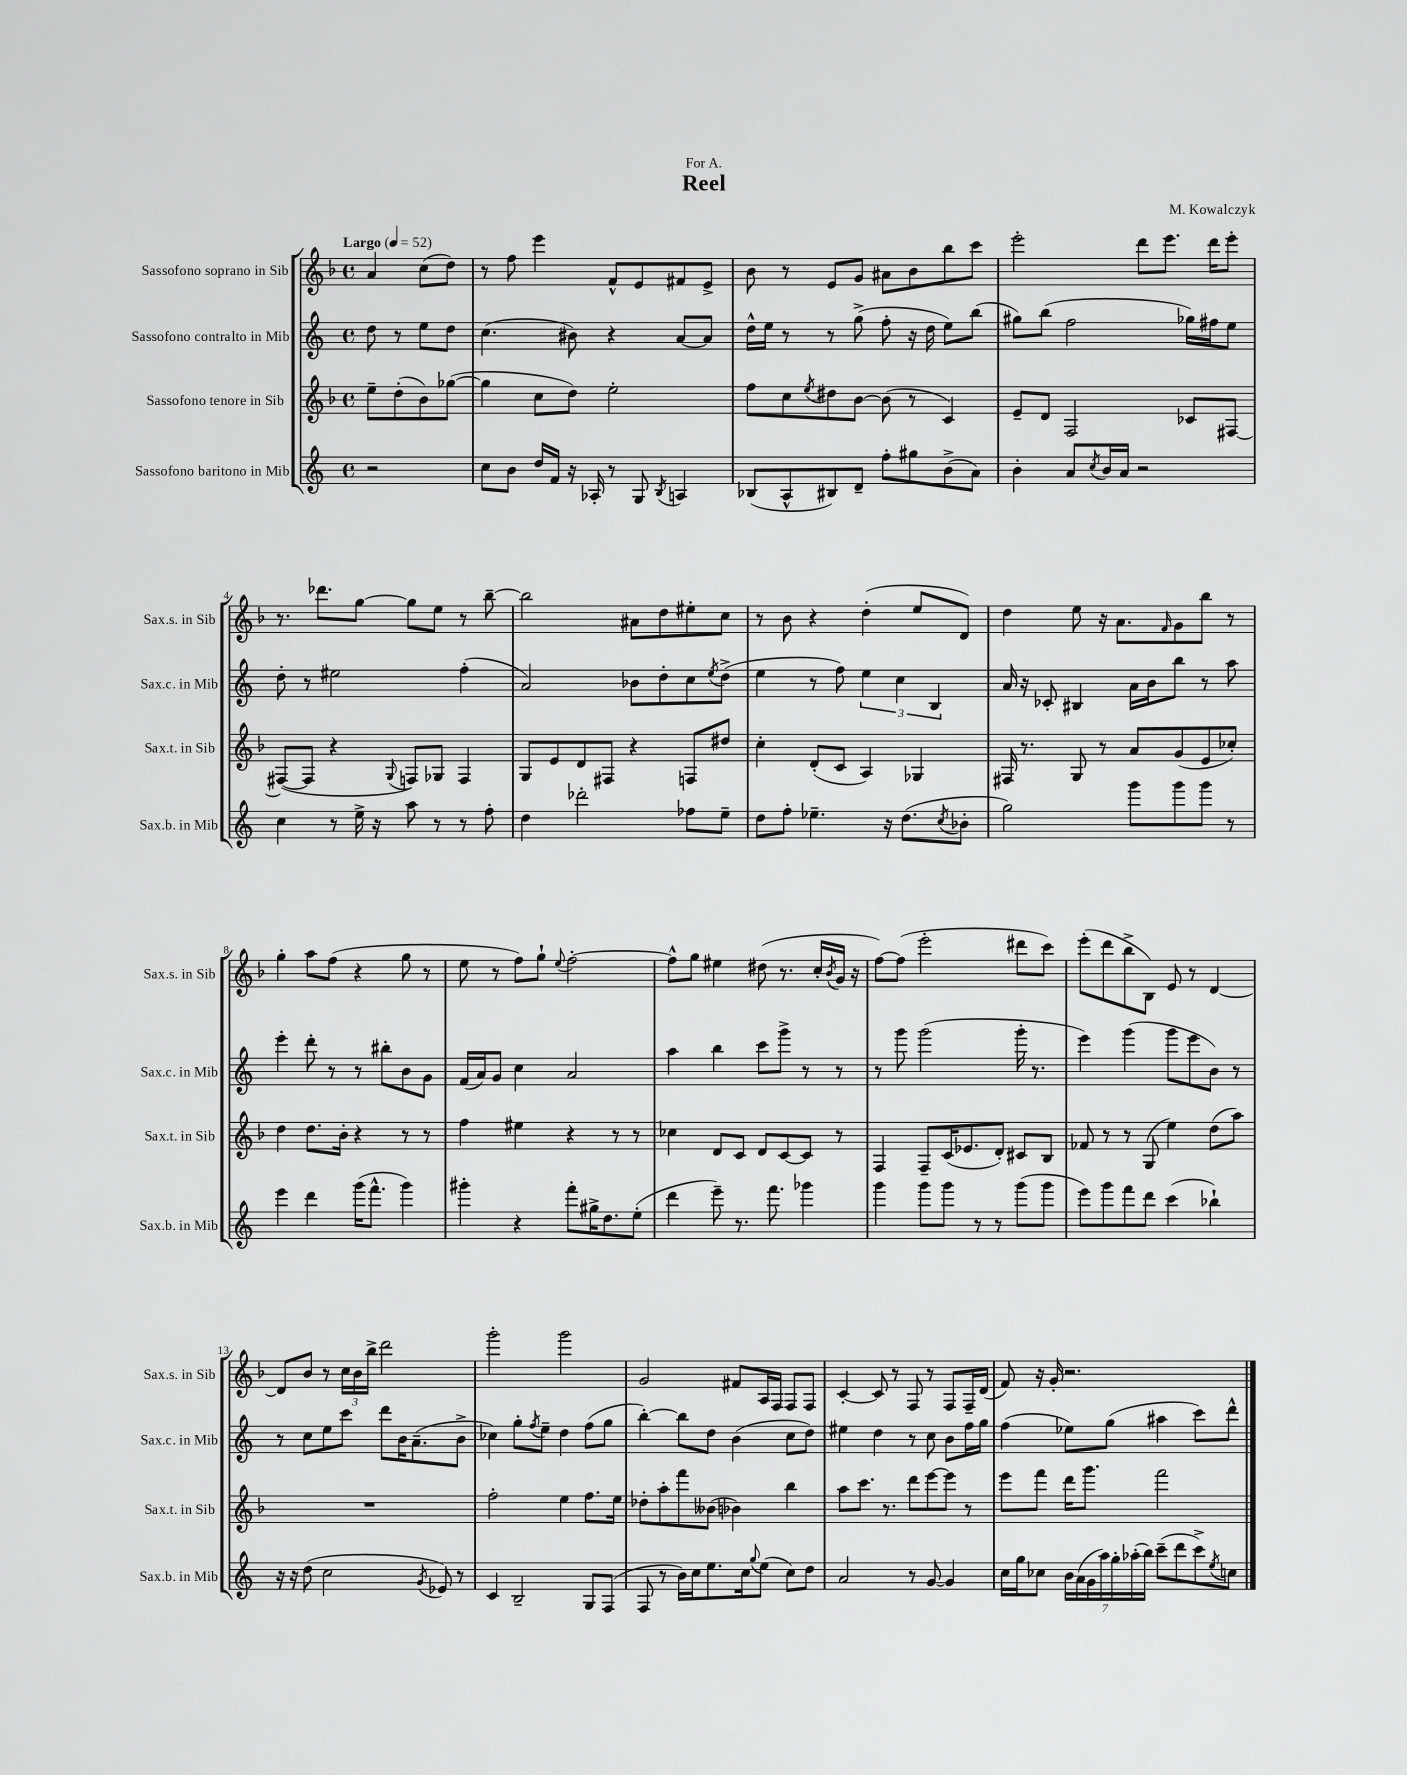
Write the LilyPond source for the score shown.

\header { title = "Reel" composer = "M. Kowalczyk" dedication = "For A." }
<<
\new StaffGroup <<
\new Staff = "s0" \with { instrumentName = "Sassofono soprano in Sib" shortInstrumentName = "Sax.s. in Sib" } {
    \clef treble \key f \major \defaultTimeSignature \time 4/4 \partial 2 \tempo "Largo" 4 = 52
    a'4 c''8( d''8) |
    r8 f''8 e'''4 f'8-^ e'8 fis'8 e'8-> |
    bes'8 r8 e'8 g'8 ais'8 bes'8 bes''8 c'''8 |
    e'''2-. d'''8 e'''8. d'''16 e'''8-. |
    r8. des'''8. g''8~ g''8 e''8 r8 bes''8~-- |
    bes''2 ais'8 d''8 eis''8-. c''8 |
    r8 bes'8 r4 d''4-.( e''8 d'8) |
    d''4 e''8 r16 a'8. \grace { f'16 } g'8 bes''8 r8 |
    g''4-. a''8 f''8( r4 g''8 r8 |
    e''8 r8 f''8) g''8-! \appoggiatura { e''8 } f''2~-. |
    f''8-^ g''8 eis''4 dis''8( r8. c''16-. \acciaccatura { bes'8 } g'16 r16 |
    f''8~) f''8( e'''2-. dis'''8 c'''8) |
    e'''8-.( d'''8 bes''8-> bes8) e'8 r8 d'4~ |
    d'8 bes'8 r8 \tuplet 3/2 { c''16 bes'16 bes''16-> } d'''2 |
    g'''2-. g'''2 |
    g'2 fis'8 a16 f16 f8 f8 |
    c'4~-. c'8 r8 f8 r8 f8 f16-- d'16( |
    f'8) r16 g'16-. r2. \bar "|." |
}
\new Staff = "s1" \with { instrumentName = "Sassofono contralto in Mib" shortInstrumentName = "Sax.c. in Mib" } {
    \clef treble \key c \major \defaultTimeSignature \time 4/4 \partial 2
    d''8 r8 e''8 d''8 |
    c''4.( bis'8) r4 a'8~ a'8 |
    d''16-^ e''16 r8 r8 g''8->( f''8-. r16 d''16 e''8) b''8( |
    gis''8) b''8( f''2 ges''16) fis''16 e''8 |
    d''8-. r8 eis''2 f''4-.( |
    a'2) bes'8 d''8-. c''8 \acciaccatura { e''8 } d''8->( |
    e''4 r8 f''8) \tuplet 3/2 { e''4 c''4 b4 } |
    a'16 r16 ces'8-. bis4 a'16 b'16 b''8 r8 a''8 |
    e'''4-. d'''8-. r8 r8 bis''8-. b'8 g'8 |
    f'16( a'16) g'8 c''4 a'2 |
    a''4 b''4 c'''8 g'''8-> r8 r8 |
    r8 g'''8 g'''2( g'''16-. r8. |
    e'''4) g'''4( g'''8 e'''8 b'8) r8 |
    r8 c''8 e''8 c'''8 d'''8 b'16 a'8.--( b'8-> |
    ces''4) g''8-. \acciaccatura { f''8 } e''8-- d''4 f''8( g''8 |
    b''4~-.) b''8 d''8 b'4( c''8 d''8) |
    eis''4 d''4 r8 c''8 b'8 f''16 g''16 |
    f''4( ees''8) g''8( ais''4 c'''8) d'''8-^ \bar "|." |
}
\new Staff = "s2" \with { instrumentName = "Sassofono tenore in Sib" shortInstrumentName = "Sax.t. in Sib" } {
    \clef treble \key f \major \defaultTimeSignature \time 4/4 \partial 2
    e''8-- d''8-.( bes'8) ges''8~( |
    ges''4 c''8 d''8) e''2-. |
    f''8 c''8 \acciaccatura { e''8 } dis''8 bes'8~ bes'8( r8 c'4) |
    e'8-- d'8 f2 ces'8 fis8~ |
    fis8~( fis8 r4 \appoggiatura { g8 } f8) ges8 f4 |
    g8 e'8 d'8 fis8 r4 f8 dis''8 |
    c''4-. d'8-.( c'8 a4) ges4 |
    fis16 r8. g8 r8 a'8 g'8( e'8 ces''8-.) |
    d''4 d''8. bes'16-. r4 r8 r8 |
    f''4 eis''4 r4 r8 r8 |
    ces''4 d'8 c'8 d'8 c'8~ c'8 r8 |
    f4 f8-- c'16( ees'8. d'8-.) cis'8 bes8 |
    fes'8 r8 r8 g8( e''4) d''8( a''8) |
    R1 |
    f''2-. e''4 f''8. e''16 |
    des''8-. a''8-. f'''8 beses'8( bes'4) bes''4 |
    a''8 c'''8. r8. d'''8 e'''8~ e'''8 r8 |
    e'''8 f'''8 d'''16 g'''8. f'''2 \bar "|." |
}
\new Staff = "s3" \with { instrumentName = "Sassofono baritono in Mib" shortInstrumentName = "Sax.b. in Mib" } {
    \clef treble \key c \major \defaultTimeSignature \time 4/4 \partial 2
    r2 |
    c''8 b'8 d''16 f'16 r16 aes16-. r8 g8 \acciaccatura { b8 } a4 |
    bes8( a8-^ bis8) d'8-- f''8-. gis''8 b'8->( a'8) |
    b'4-. a'8 \acciaccatura { c''8 } b'16 a'16 r2 |
    c''4 r8 e''16-> r16 a''8 r8 r8 f''8-. |
    d''4 des'''2-. fes''8 e''8-- |
    d''8 f''8-. ees''4.-- r16 d''8.( \acciaccatura { c''8 } bes'8-. |
    g''2) g'''8 g'''8 g'''8 r8 |
    e'''4 d'''4 g'''16( f'''8.-^ g'''4) |
    gis'''4-. r4 f'''8-. gis''16-> d''8. e''8-.( |
    d'''4 e'''8--) r8. f'''8. ges'''4 |
    g'''4 g'''8 g'''8 r8 r8 g'''8( g'''8 |
    e'''8) g'''8 f'''8 d'''8 c'''4( bes''4-!) |
    r16 r16 d''8( c''2 \acciaccatura { g'8 } ees'8) r8 |
    c'4 b2-- g8 f8( |
    f8 r8 b'16) c''16 e''8. c''16 \appoggiatura { g''8 } e''8( c''8) d''8 |
    a'2 r8 g'8~ g'4 |
    c''16 g''16 ces''8 \tuplet 7/4 { b'16 a'16( g'16 a''16) g''16-. aes''16-.( b''16) } c'''8--( d'''8 c'''8->) \acciaccatura { e''8 } c''8 \bar "|." |
}
>>
>>
